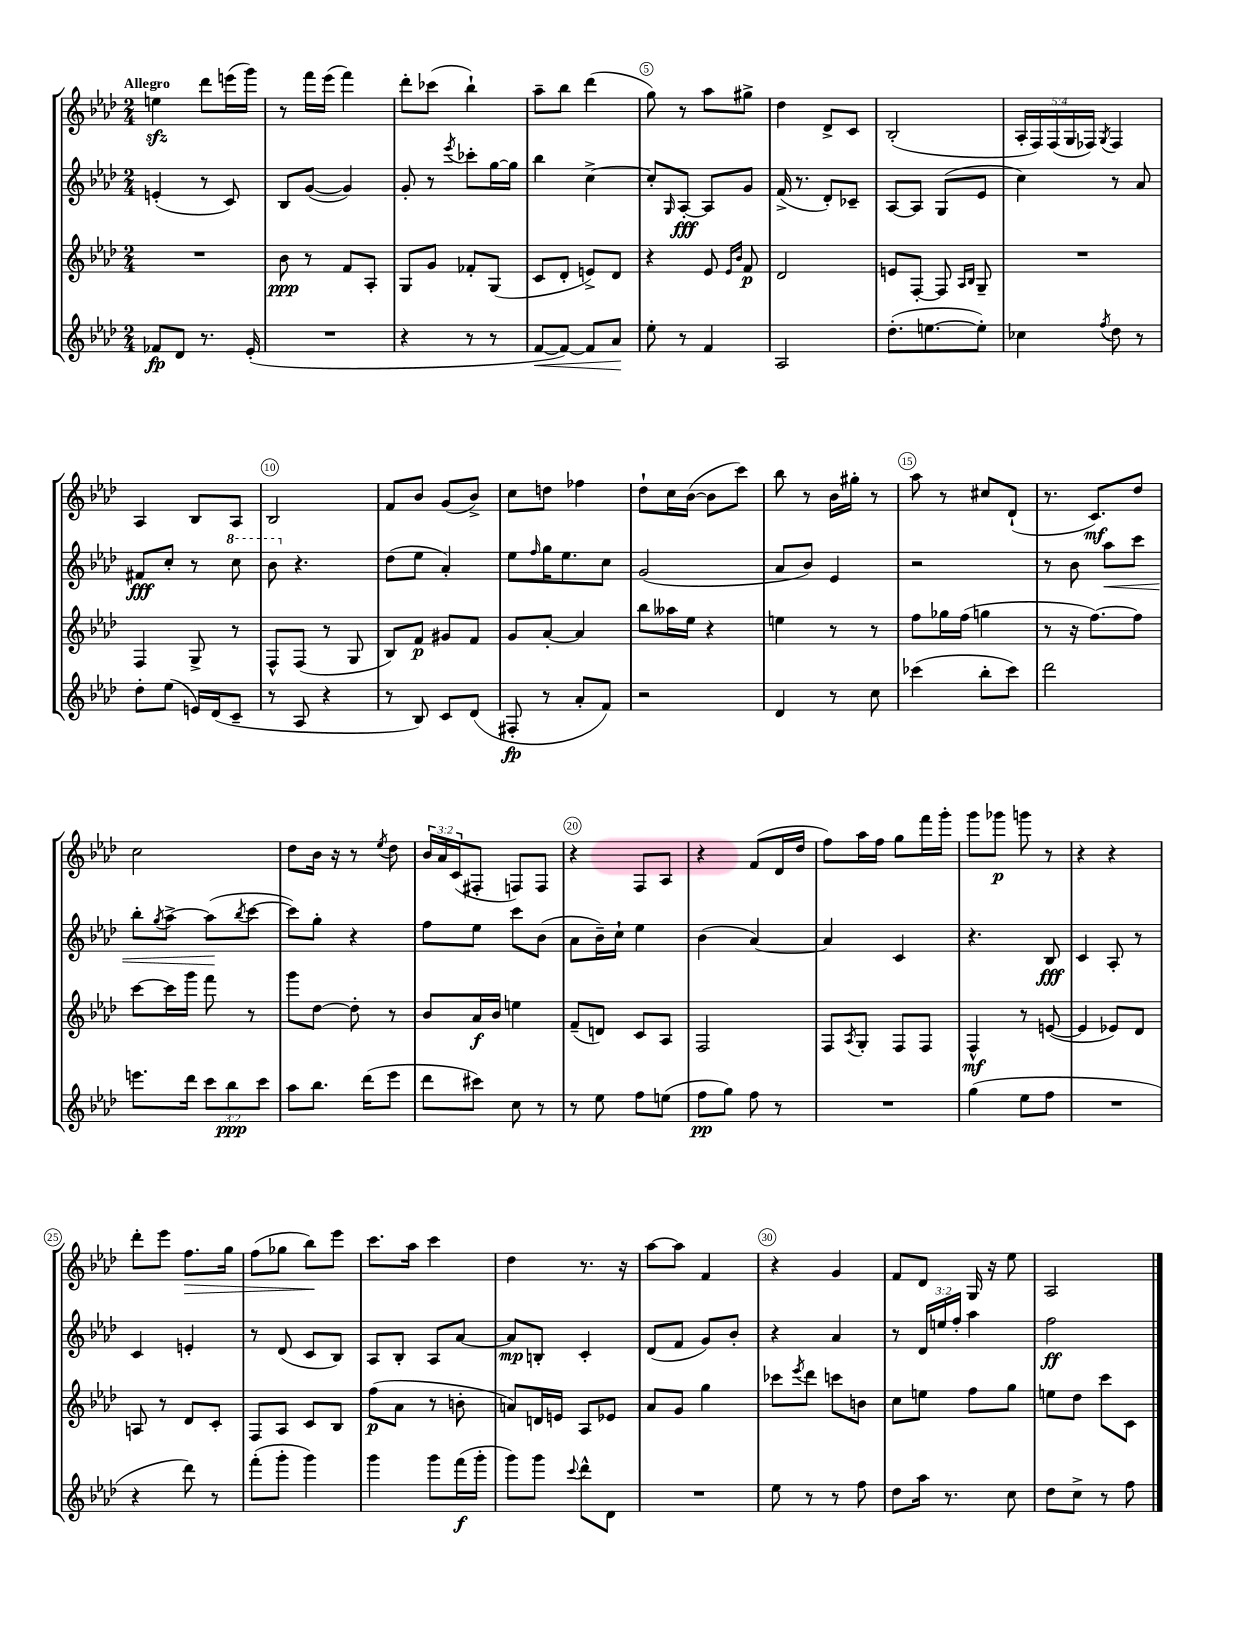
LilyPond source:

<<
\new StaffGroup <<
\new Staff = "s0" {
    \clef treble \key aes \major \numericTimeSignature \time 2/4 \override Staff.TupletNumber.text = #tuplet-number::calc-fraction-text \tempo "Allegro"
    e''4\sfz des'''8 e'''16( g'''16) |
    r8 f'''16 ees'''16( f'''4) |
    des'''8-. ces'''8( bes''4-!) |
    aes''8-- bes''8 des'''4( |
    g''8) r8 aes''8 gis''8-> |
    des''4 des'8-> c'8 |
    bes2-.( |
    \tuplet 5/4 { aes16-. f16) f16( g16 fes16) } \acciaccatura { g8 } fes4 |
    aes4 bes8 aes8 |
    bes2 |
    f'8 bes'8 g'8( bes'8->) |
    c''8 d''8 fes''4 |
    des''8-! c''16 bes'16~( bes'8 c'''8) |
    bes''8 r8 bes'16 gis''16-. r8 |
    aes''8 r8 cis''8 des'8-!( |
    r8. c'8.\mf) des''8 |
    c''2 |
    des''8 bes'16 r16 r8 \acciaccatura { ees''8 } des''8 |
    \tuplet 3/2 { bes'16 aes'16 c'16( } fis8-. f8) f8 |
    r4 f8 aes8 |
    r4 f'8( des'16 des''16 |
    f''8) aes''16 f''16 g''8 f'''16 g'''16-. |
    g'''8 ges'''8\p g'''8 r8 |
    r4 r4 |
    des'''8-. ees'''8 f''8.\> g''16 |
    f''8( ges''8 bes''8\!) ees'''8 |
    c'''8. aes''16 c'''4 |
    des''4 r8. r16 |
    aes''8~ aes''8 f'4 |
    r4 g'4 |
    f'8 des'8 g16 r16 ees''8 |
    aes2 \bar "|." |
}
\new Staff = "s1" {
    \clef treble \key aes \major \numericTimeSignature \time 2/4 \override Staff.TupletNumber.text = #tuplet-number::calc-fraction-text
    e'4-.( r8 c'8) |
    bes8 g'8~( g'4) |
    g'8-. r8 \acciaccatura { ees'''8 } ces'''8-. g''16~ g''16 |
    bes''4 c''4~-> |
    c''8-. \grace { g16 } aes8~-.\fff aes8 g'8 |
    f'16->( r8. des'8-.) ces'8-- |
    aes8~ aes8 g8( ees'8 |
    c''4) r8 aes'8 |
    fis'8\fff c''8-. r8 \ottava #1 c'''8 |
    bes''8 \ottava #0 r4. |
    des''8( ees''8 aes'4-.) |
    ees''8 \grace { f''16 } g''16 ees''8. c''8 |
    g'2( |
    aes'8 bes'8) ees'4 |
    r2 |
    r8 bes'8 aes''8\< c'''8 |
    bes''8-. \acciaccatura { g''8 } aes''8~-> aes''8\!( \acciaccatura { bes''8 } c'''8~ |
    c'''8) g''8-. r4 |
    f''8 ees''8 c'''8 bes'8( |
    aes'8 bes'16--) c''16-! ees''4 |
    bes'4( aes'4~) |
    aes'4 c'4 |
    r4. bes8\fff |
    c'4 aes8-. r8 |
    c'4 e'4-. |
    r8 des'8( c'8 bes8) |
    aes8 bes8-. aes8 aes'8~ |
    aes'8\mp b8-. c'4-. |
    des'8( f'8 g'8) bes'8-. |
    r4 aes'4 |
    r8 \tuplet 3/2 { des'16 e''16 f''16-. } aes''4 |
    f''2\ff \bar "|." |
}
\new Staff = "s2" {
    \clef treble \key aes \major \numericTimeSignature \time 2/4
    R2 |
    bes'8\ppp r8 f'8 aes8-. |
    g8 g'8 fes'8-. g8( |
    c'8 des'8-. e'8->) des'8 |
    r4 ees'8 \grace { ees'16 bes'16 } f'8\p |
    des'2 |
    e'8 f8~-. f8 \grace { aes16 bes16 } g8-- |
    R2 |
    f4 g8-> r8 |
    f8-^ f8( r8 g8 |
    bes8) f'8\p gis'8 f'8 |
    g'8 aes'8~-. aes'4 |
    bes''8 aeses''16 ees''16 r4 |
    e''4 r8 r8 |
    f''8 ges''16 f''16( g''4 |
    r8 r16 f''8.~) f''8 |
    c'''8~ c'''16 g'''16 f'''8 r8 |
    g'''8 des''8~ des''8-. r8 |
    bes'8 aes'16\f bes'16 e''4 |
    f'8--( d'8) c'8 aes8 |
    f2 |
    f8 \acciaccatura { aes8 } g8-. f8 f8 |
    f4-^\mf r8 e'8~( |
    e'4 ees'8) des'8 |
    a8 r8 des'8 c'8-. |
    f8 aes8 c'8 bes8 |
    f''8\p( aes'8 r8 b'8-. |
    a'8) d'16 e'16 aes8 ees'8 |
    aes'8 g'8 g''4 |
    ces'''8 \acciaccatura { ees'''8 } des'''8 c'''8 b'8 |
    c''8 e''8 f''8 g''8 |
    e''8 des''8 c'''8 c'8 \bar "|." |
}
\new Staff = "s3" {
    \clef treble \key aes \major \numericTimeSignature \time 2/4 \override Staff.TupletNumber.text = #tuplet-number::calc-fraction-text
    fes'8\fp des'8 r8. ees'16-.( |
    R2 |
    r4 r8 r8 |
    f'8~\< f'8~) f'8 aes'8\! |
    ees''8-. r8 f'4 |
    aes2 |
    des''8.-.( e''8.~ e''8-.) |
    ces''4 \acciaccatura { f''8 } des''8 r8 |
    des''8-. ees''8( e'16) des'16( c'8-- |
    r8 aes8 r4 |
    r8 bes8) c'8 des'8( |
    fis8-.\fp r8 aes'8-. f'8) |
    r2 |
    des'4 r8 c''8 |
    ces'''4( bes''8-. ces'''8) |
    des'''2 |
    e'''8. des'''16 \tuplet 3/2 { c'''8 bes''8\ppp c'''8 } |
    aes''8 bes''8. des'''16( ees'''8 |
    des'''8 cis'''8) c''8 r8 |
    r8 ees''8 f''8 e''8( |
    f''8\pp g''8) f''8 r8 |
    R2 |
    g''4( ees''8 f''8 |
    R2 |
    r4 des'''8) r8 |
    f'''8-.( g'''8-. g'''4) |
    g'''4 g'''8 f'''16\f( g'''16-. |
    g'''8) g'''8 \appoggiatura { c'''8 } des'''8-^ des'8 |
    R2 |
    ees''8 r8 r8 f''8 |
    des''8 aes''16 r8. c''8 |
    des''8 c''8-> r8 f''8 \bar "|." |
}
>>
>>
\layout { \context { \Score \override BarNumber.break-visibility = ##(#f #t #t) barNumberVisibility = #(every-nth-bar-number-visible 5) \override BarNumber.stencil = #(make-stencil-circler 0.1 0.3 ly:text-interface::print) } }
